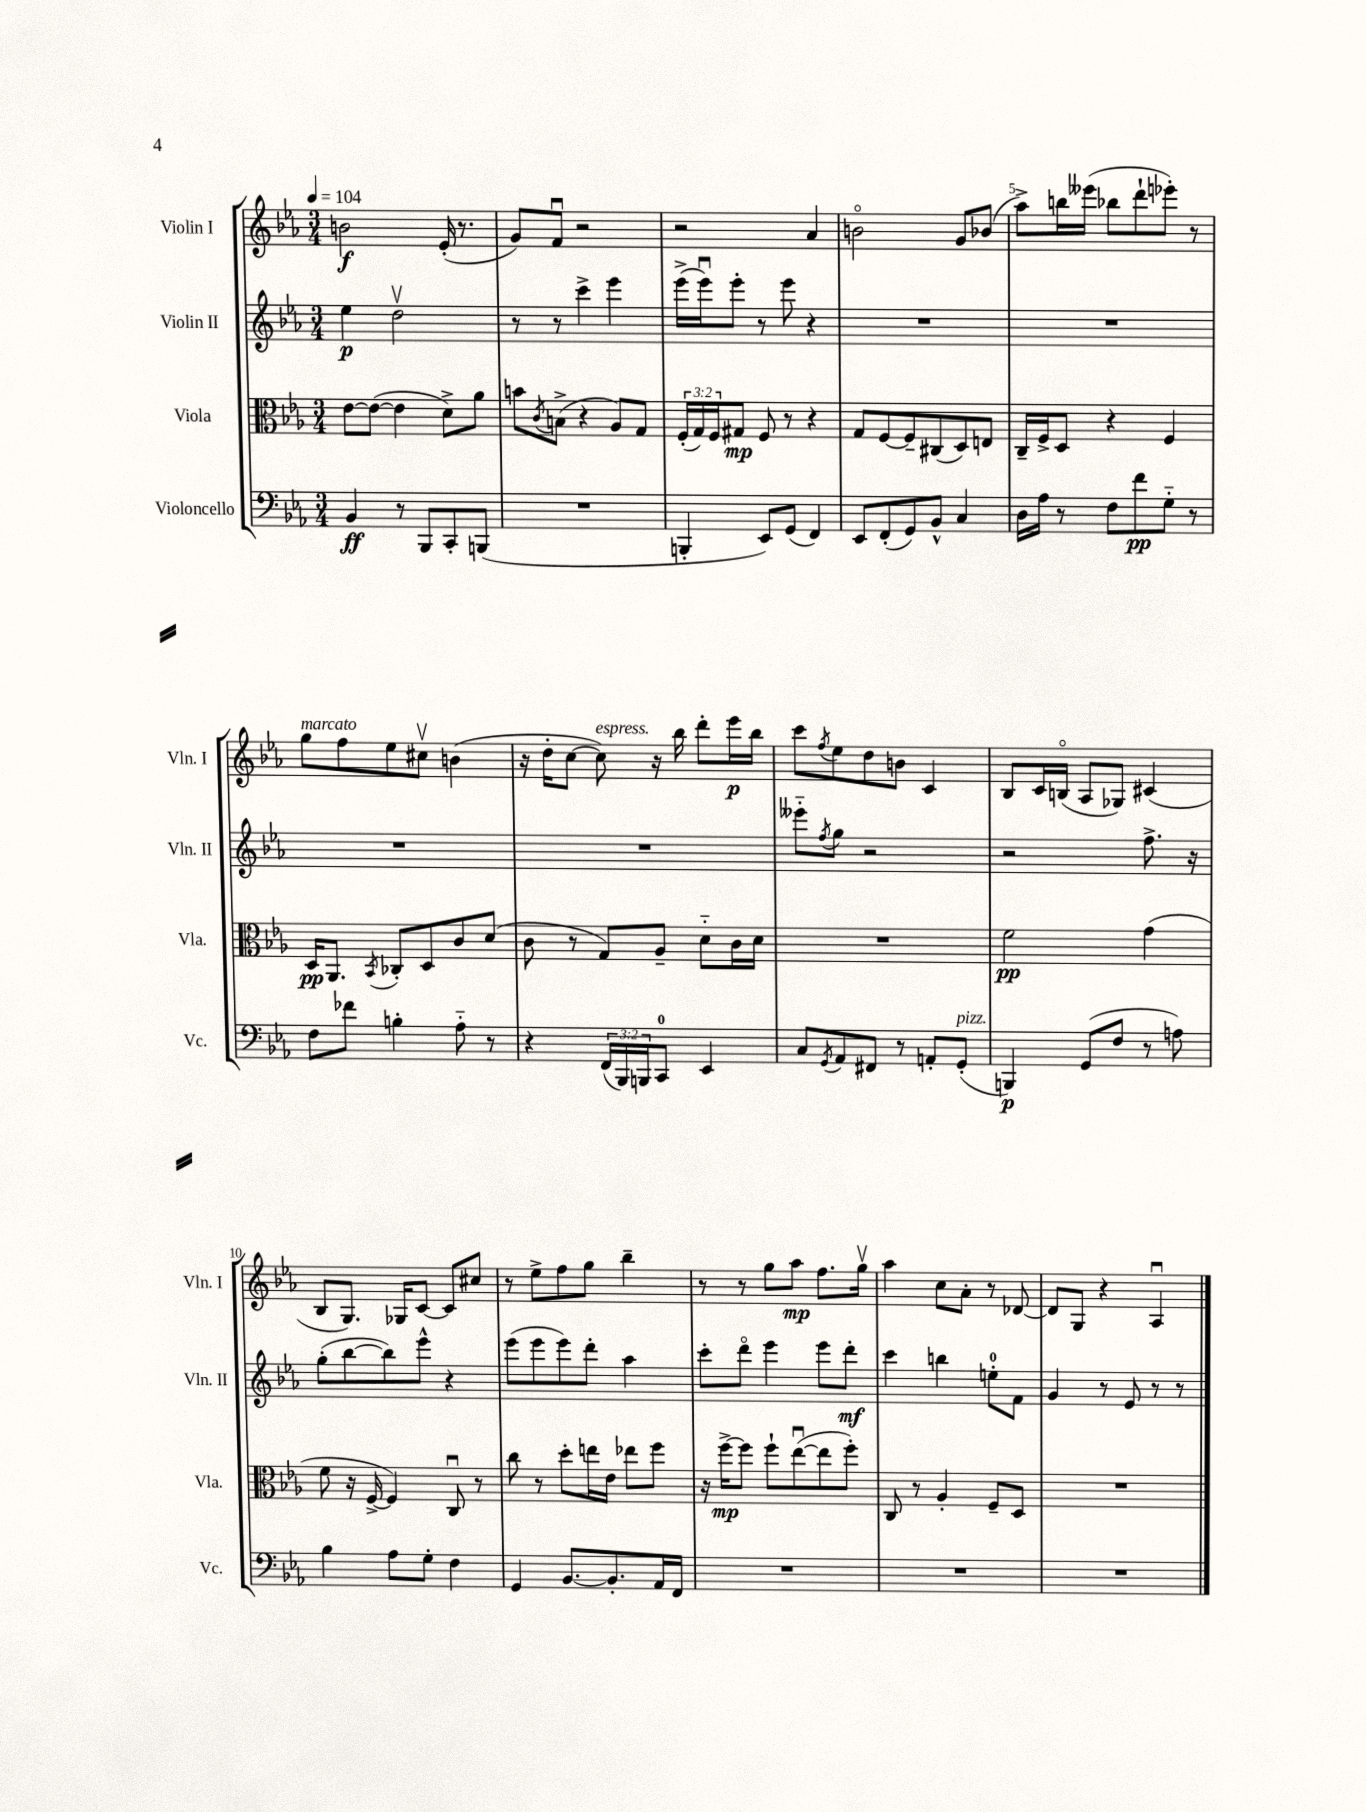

**kern	**dynam	**kern	**dynam	**kern	**dynam	**kern	**dynam
*part4	*part4	*part3	*part3	*part2	*part2	*part1	*part1
*staff4	*staff4	*staff3	*staff3	*staff2	*staff2	*staff1	*staff1
*I"Violoncello	*	*I"Viola	*	*I"Violin II	*	*I"Violin I	*
*I'Vc.	*	*I'Vla.	*	*I'Vln. II	*	*I'Vln. I	*
*clefF4	*	*clefC3	*	*clefG2	*	*clefG2	*
*k[b-e-a-]	*	*k[b-e-a-]	*	*k[b-e-a-]	*	*k[b-e-a-]	*
*M3/4	*	*M3/4	*	*M3/4	*	*M3/4	*
*MM104	*	*MM104	*	*MM104	*	*MM104	*
=1	=1	=1	=1	=1	=1	=1	=1
4BB-/	ff	[8e-\L	.	4ee-\	p	2bn\	f
.	.	(8e-\J_	.	.	.	.	.
8r	.	4e-\]	.	2ddv\	.	.	.
8BBB-/L	.	.	.	.	.	.	.
8CC'/	.	8d^\L)	.	.	.	(16e-'/	.
.	.	.	.	.	.	8.r	.
(8BBBn/J	.	8a-\J	.	.	.	.	.
=2	=2	=2	=2	=2	=2	=2	=2
2.r	.	8bn\L	.	8r	.	8g/L)	.
.	.	8qc/	.	.	.	.	.
.	.	(8Bn^\J	.	8r	.	8fu/J	.
.	.	4r	.	4ccc^\	.	2r	.
.	.	8A-/L)	.	4eee-\	.	.	.
.	.	8G/J	.	.	.	.	.
=3	=3	=3	=3	=3	=3	=3	=3
4BBBn'/	.	(24F'/LL	.	(16eee-^\LL	.	2r	.
.	.	24G/)	.	.	.	.	.
.	.	.	.	16eee-u\J)	.	.	.
.	.	24F/J	.	.	.	.	.
.	.	8G#X/J	mp	8eee-'\J	.	.	.
8EE-/L)	.	8F/	.	8r	.	.	.
(8GG/J	.	8r	.	8eee-\	.	.	.
4FF/)	.	4r	.	4r	.	4a-/	.
=4	=4	=4	=4	=4	=4	=4	=4
8EE-/L	.	8G/L	.	2.r	.	2bn\	.
(8FF'/	.	[8F/	.	.	.	.	.
8GG/)	.	8F~/]	.	.	.	.	.
8BB-^^/J	.	(8C#X/	.	.	.	.	.
4C/	.	8D/)	.	.	.	8g/L	.
.	.	8En/J	.	.	.	(8b-X/J	.
=5	=5	=5	=5	=5	=5	=5	=5
16D\LL	.	16C~/LL	.	2.r	.	8aa-^\L)	.
16A-\JJ	.	16F^/J	.	.	.	.	.
8r	.	8D/J	.	.	.	16bbn\L	.
.	.	.	.	.	.	(16eee--X\JJ	.
8F\L	.	4r	.	.	.	8bb-X\L	.
8f\	pp	.	.	.	.	8ddd`\	.
8G\J	.	4F/	.	.	.	8eee-X'\J)	.
8r	.	.	.	.	.	8r	.
!!LO:LB:g=z
=6	=6	=6	=6	=6	=6	=6	=6
!	!	!	!	!	!	!LO:TX:a:i:t=marcato	!
8F\L	.	16D/KL	pp	2.r	.	8gg\L	.
.	.	8.AA-/J	.	.	.	.	.
8f-X\J	.	.	.	.	.	8ff\	.
.	.	8qBB-/	.	.	.	.	.
4Bn'\	.	8C-X'/L	.	.	.	8ee-\	.
.	.	8D/	.	.	.	8cc#Xv\J	.
8A-\	.	8c/	.	.	.	(4bn\	.
8r	.	(8d/J	.	.	.	.	.
=7	=7	=7	=7	=7	=7	=7	=7
4r	.	8c\	.	2.r	.	16r	.
.	.	.	.	.	.	16dd'\KL	.
.	.	8r	.	.	.	[8cc\J	.
!	!	!	!	!	!	!LO:TX:a:i:t=espress.	!
(24FF/LL	.	8G/L)	.	.	.	8cc\])	.
24BBB-/)	.	.	.	.	.	.	.
24BBBn/J	.	.	.	.	.	.	.
8CC/J	.	8A-~/J	.	.	.	16r	.
.	.	.	.	.	.	16bb-\	.
4EE-/	.	8d\L	.	.	.	8ddd'\L	.
.	.	16c\L	.	.	.	16eee-\L	p
.	.	16d\JJ	.	.	.	16bb-\JJ	.
=8	=8	=8	=8	=8	=8	=8	=8
8C/L	.	2.r	.	8eee--X\L	.	8ccc\L	.
8qGG/	.	.	.	8qff/	.	8qff/	.
8AA-/	.	.	.	8gg\J	.	8ee-\	.
8FF#X/J	.	.	.	2r	.	8dd\	.
8r	.	.	.	.	.	8bn\J	.
8AAn'/L	.	.	.	.	.	4c/	.
!LO:TX:a:i:t=pizz.	!	!	!	!	!	!	!
(8GG'/J	.	.	.	.	.	.	.
=9	=9	=9	=9	=9	=9	=9	=9
4BBBn/)	p	2f\	pp	2r	.	8B-/L	.
.	.	.	.	.	.	16c/L	.
.	.	.	.	.	.	(16Bn/JJ	.
(8GG/L	.	.	.	.	.	8A-/L	.
8F/J	.	.	.	.	.	8G-X/J)	.
8r	.	(4g\	.	8.ff^\	.	(4c#X/	.
8An\)	.	.	.	.	.	.	.
.	.	.	.	16r	.	.	.
!!LO:LB:g=z
=10	=10	=10	=10	=10	=10	=10	=10
4B-\	.	8f\	.	(8gg'\L	.	8B-/L	.
.	.	16r	.	[8bb-\	.	8.G/J)	.
.	.	[16F^/	.	.	.	.	.
8A-\L	.	4F/])	.	8bb-\])	.	.	.
.	.	.	.	.	.	16G-X/KL	.
8G'\J	.	.	.	8eee-^^\J	.	[8c/J	.
4F\	.	8Cu/	.	4r	.	8c/L]	.
.	.	8r	.	.	.	8cc#X/J	.
=11	=11	=11	=11	=11	=11	=11	=11
4GG/	.	8cc\	.	(8eee-\L	.	8r	.
.	.	8r	.	8eee-\	.	8ee-^\L	.
[8.BB-/L	.	8dd'\L	.	8eee-\)	.	8ff\	.
.	.	16een\L	.	8ddd'\J	.	8gg\J	.
8.BB-'/]	.	16e-\JJ	.	.	.	.	.
.	.	8ee-X\L	.	4aa-\	.	4bb-~\	.
16AA-/L	.	8ff\J	.	.	.	.	.
16FF/JJ	.	.	.	.	.	.	.
=12	=12	=12	=12	=12	=12	=12	=12
2.r	.	16r	.	8ccc'\L	.	8r	.
.	.	[16ff^\KL	mp	.	.	.	.
.	.	8ff\J]	.	8ddd\J	.	8r	.
.	.	8ff`\L	.	4eee-\	.	8gg\L	.
.	.	([8ee-u\	.	.	.	8aa-\J	mp
.	.	8ee-\]	.	8eee-\L	.	8.ff\L	.
.	.	8ff'\J)	.	8ddd'\J	mf	.	.
.	.	.	.	.	.	16ggv\Jk	.
=13	=13	=13	=13	=13	=13	=13	=13
2.r	.	8C/	.	4ccc\	.	4aa-\	.
.	.	8r	.	.	.	.	.
.	.	4A-'/	.	4bbn\	.	8cc\L	.
.	.	.	.	.	.	8a-'\J	.
.	.	8F~/L	.	8een'\L	.	8r	.
.	.	8D/J	.	8f\J	.	[8d-X/	.
=14	=14	=14	=14	=14	=14	=14	=14
2.r	.	2.r	.	4g/	.	8d-/L]	.
.	.	.	.	.	.	8G/J	.
.	.	.	.	8r	.	4r	.
.	.	.	.	8e-/	.	.	.
.	.	.	.	8r	.	4A-u/	.
.	.	.	.	8r	.	.	.
==	==	==	==	==	==	==	==
*-	*-	*-	*-	*-	*-	*-	*-
